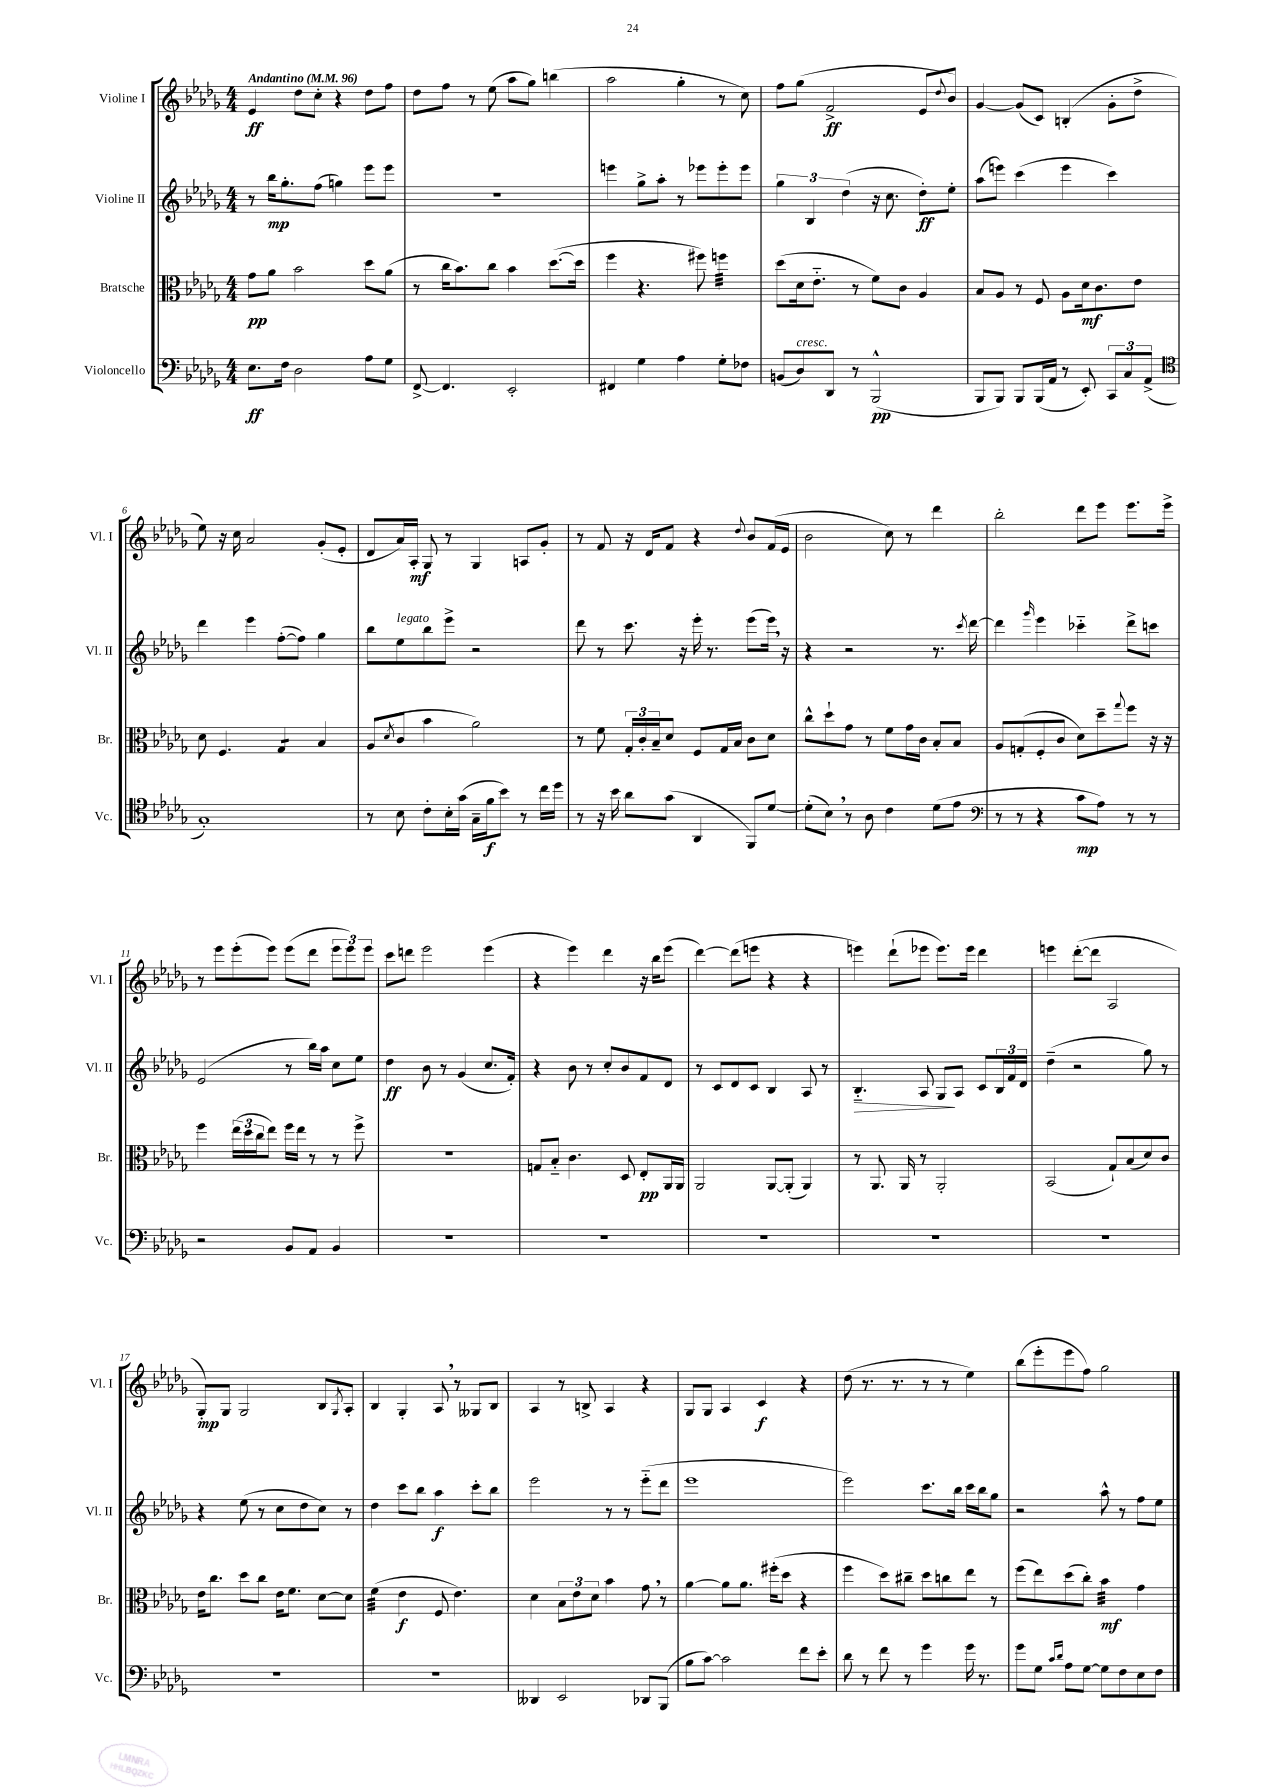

**kern	**kern	**kern	**kern
*staff4	*staff3	*staff2	*staff1
*clefF4	*clefC3	*clefG2	*clefG2
*k[b-e-a-d-g-]	*k[b-e-a-d-g-]	*k[b-e-a-d-g-]	*k[b-e-a-d-g-]
*M4/4	*M4/4	*M4/4	*M4/4
*MM96	*MM96	*MM96	*MM96
8.E-	8g-	8r	4e-
.	8a-	16bb-	.
16F	.	8.gg-'	.
2D-	2b-	.	8dd-
.	.	(8ff	8cc'
.	.	4gg)	4r
8A-	8dd-	8eee-	8dd-
8G-	(8a-	8eee-	8ff
=	=	=	=
[8FF^	8r	1r	8dd-
4.FF]	16cc	.	8ff
.	8.b-)	.	.
.	.	.	8r
.	8cc	.	(8ee-
2EE-'	4b-	.	8aa-
.	.	.	8gg-)
.	([8.dd-	.	(4bb
.	16dd-]	.	.
=	=	=	=
4FF#	4ff	4eee	2aa-
4G-	4.r	8gg-^	.
.	.	8aa-'	.
4A-	.	8r	4gg-'
.	8ff#)	8eee-	.
8G-'	4ff	8eee-'	8r
8F-	.	8eee-	8cc)
=	=	=	=
(8BB	(8dd-	6gg-	8ff
8D-)	16d-	.	(8gg-
.	.	6B-	.
.	8.e-'~	.	.
8DD-	.	.	2f^
.	.	(6dd-	.
8r	8r	.	.
(2BBB-^^	8f)	16r	.
.	.	8.cc	.
.	8c	.	.
.	4A-	8dd-')	8e-
.	.	.	8qqdd-
.	.	8ee-'	8b-)
=	=	=	=
8BBB-	8B-	(8aa-	[4g-
8BBB-)	8A-	8eee)	.
8BBB-	8r	(4ccc	(8g-]
(16BBB-	8F	.	8c)
16AA-	.	.	.
8r	8A-	4eee	(4B'
8EE-')	16d-	.	.
.	8.c	.	.
12CC	.	4ccc)	8g-'
12C	.	.	.
.	8e-	.	8dd-^
(12AA-^	.	.	.
=	=	=	=
*clefC4	*	*	*
1G-')	8d-	4ddd-	8ee-)
.	4.F	.	16r
.	.	.	16cc
.	.	4eee-	2a-
.	4G-	([8ff'	.
.	.	8ff])	.
.	4B-	4gg-	(8g-'
.	.	.	8e-'
=	=	=	=
8r	(8A-	8bb-	8d-
.	8qd-	.	.
8B-	8c	8ee-	16a-)
.	.	.	16A-'
8c'	4b-	8bb-	8G-
16B-'	.	8eee-^	8r
(16g-	.	.	.
16G-~	2a-)	2r	4G-
16f	.	.	.
8b-)	.	.	.
8r	.	.	8A
16cc	.	.	8g-'
16dd-	.	.	.
=	=	=	=
8r	8r	8ddd-	8r
16r	8f	8r	8f
16b-	.	.	.
8a-	24G-'	8.ccc	16r
.	24c'	.	.
.	.	.	16d-
.	24B-~	.	.
(8g-	8d-	.	8f
.	.	16r	.
4AA-	8F	16eee-'	4r
.	.	8.r	.
.	16G-	.	.
.	16B-	.	.
.	.	.	8qqdd-
8FF)	8c	(8eee-	8b-
[8d-	8d-	16eee-)	(16f
.	.	16r	16e-
=	=	=	=
(8d-']	8cc^^	4r	2b-
8B-)	8dd-`	.	.
8r	8g-	2r	.
8A-	8r	.	.
4c	8f	.	8cc)
.	16g-	.	8r
.	16c	.	.
(8d-	8B-'	8.r	4ddd-
8e-	8B-	.	.
.	.	8qccc	.
.	.	[16ddd-	.
=	=	=	=
*clefF4	*	*	*
8r	8A-	4ddd-]	2bb-'
8r	(8G'	.	.
.	.	16qqggg-	.
4r	8F'	4eee-	.
.	8c	.	.
8c	8d-)	4ccc-'~	8ddd-
8A-)	8dd-~	.	8eee-
.	8qqgg-	.	.
8r	8ff	8ddd-^	8.eee-
8r	16r	8ccc	.
.	16r	.	16eee-^
=	=	=	=
2r	4ff	(2e-	8r
.	.	.	8eee-
.	(24ee-	.	(8eee-'
.	24dd-	.	.
.	24cc	.	.
.	8ee-)	.	8eee-)
8BB-	16ff	8r	(8eee-
.	16ee-	.	.
8AA-	8r	16bb-)	8ddd-
.	.	16aa-	.
4BB-	8r	8cc	12eee-
.	.	.	12eee-)
.	8ff^	8ee-	.
.	.	.	12eee-
=	=	=	=
1r	1r	4dd-	8ccc
.	.	.	8ddd
.	.	8b-	2eee-
.	.	8r	.
.	.	(4g-	.
.	.	8.cc	(4eee-
.	.	16f')	.
=	=	=	=
1r	8G	4r	4r
.	8B-'~	.	.
.	4.c	8b-	4eee-)
.	.	8r	.
.	.	8cc'	4ddd-
.	8D-	8b-	.
.	8E-'	8f	16r
.	.	.	16bb-
.	16AA-	8d-	(8eee-
.	16AA-	.	.
=	=	=	=
1r	2AA-	8r	[4ddd-)
.	.	8c	.
.	.	8d-	(8ddd-]
.	.	8c	8eee
.	[8AA-	4B-	4r
.	(8AA-']	.	.
.	4AA-)	8A-	4r
.	.	8r	.
=	=	=	=
1r	8r	4.B-'~	4eee)
.	8.AA-	.	.
.	.	.	(8ddd-`
.	16AA-	.	.
.	8r	8A-	8eee-
.	2AA-'	8G-	8.eee-)
.	.	8A-	.
.	.	.	16eee-
.	.	8c	4ddd-
.	.	24B-	.
.	.	24f	.
.	.	24d-	.
=	=	=	=
1r	(2BB-	(4dd-~	4eee
.	.	2r	([8ddd-'
.	.	.	8ddd-]
.	8G-`)	.	2A-
.	(8B-	.	.
.	8d-)	8gg-)	.
.	8c	8r	.
=	=	=	=
1r	16e-	4r	8G-')
.	8.cc	.	.
.	.	.	8G-
.	8dd-	(8ee-	2G-
.	8cc	8r	.
.	16e-	8cc	.
.	8.f	.	.
.	.	8dd-	.
.	[8d-	8cc)	8B-
.	.	.	8qG-
.	8d-]	8r	8A-'
=	=	=	=
1r	(4f	4dd-	4B-
.	4e-	8ccc	4G-'
.	.	8bb-	.
.	8F	4aa-	8A-
.	4.e-)	.	8r
.	.	8ccc'	8G--
.	.	8bb-	8B-
=	=	=	=
4DD--	4d-	2eee-	4A-
2EE-	12B-	.	8r
.	12e-	.	.
.	.	.	8B^
.	12d-	.	.
.	4b-	8r	4A-
.	.	8r	.
8DD-	8g-	(8eee-'~	4r
(8BBB-	8r	8ddd-	.
=	=	=	=
8B-	[4a-	1eee-	8G-
[8c)	.	.	8G-
2c]	8a-]	.	4A-
.	8.a-	.	.
.	.	.	4c
.	(16ff#'	.	.
.	8dd-	.	.
8f	4r	.	4r
8e-'	.	.	.
=	=	=	=
8d-	4ff	2eee-)	(8dd-
8r	.	.	8.r
8f	8dd-)	.	.
.	.	.	8.r
8r	8cc#~	.	.
4g-	8dd-	8.ccc	8r
.	8cc	.	8r
.	.	16bb-	.
16g-	8ee-	16ccc	4ee-)
8.r	.	16bb-	.
.	8r	8gg-	.
=	=	=	=
8g-	(8ff	2r	(8bb-
8G-	8ee-)	.	8eee-'
16qqc	.	.	.
16qqd-	.	.	.
8A-	(8dd-	.	8eee-
[8G-	8cc')	.	8ff)
8G-]	4b-	8aa-^^	2gg-
8F	.	8r	.
8E-	4g-	8ff	.
8F	.	8ee-	.
==	==	==	==
*-	*-	*-	*-
